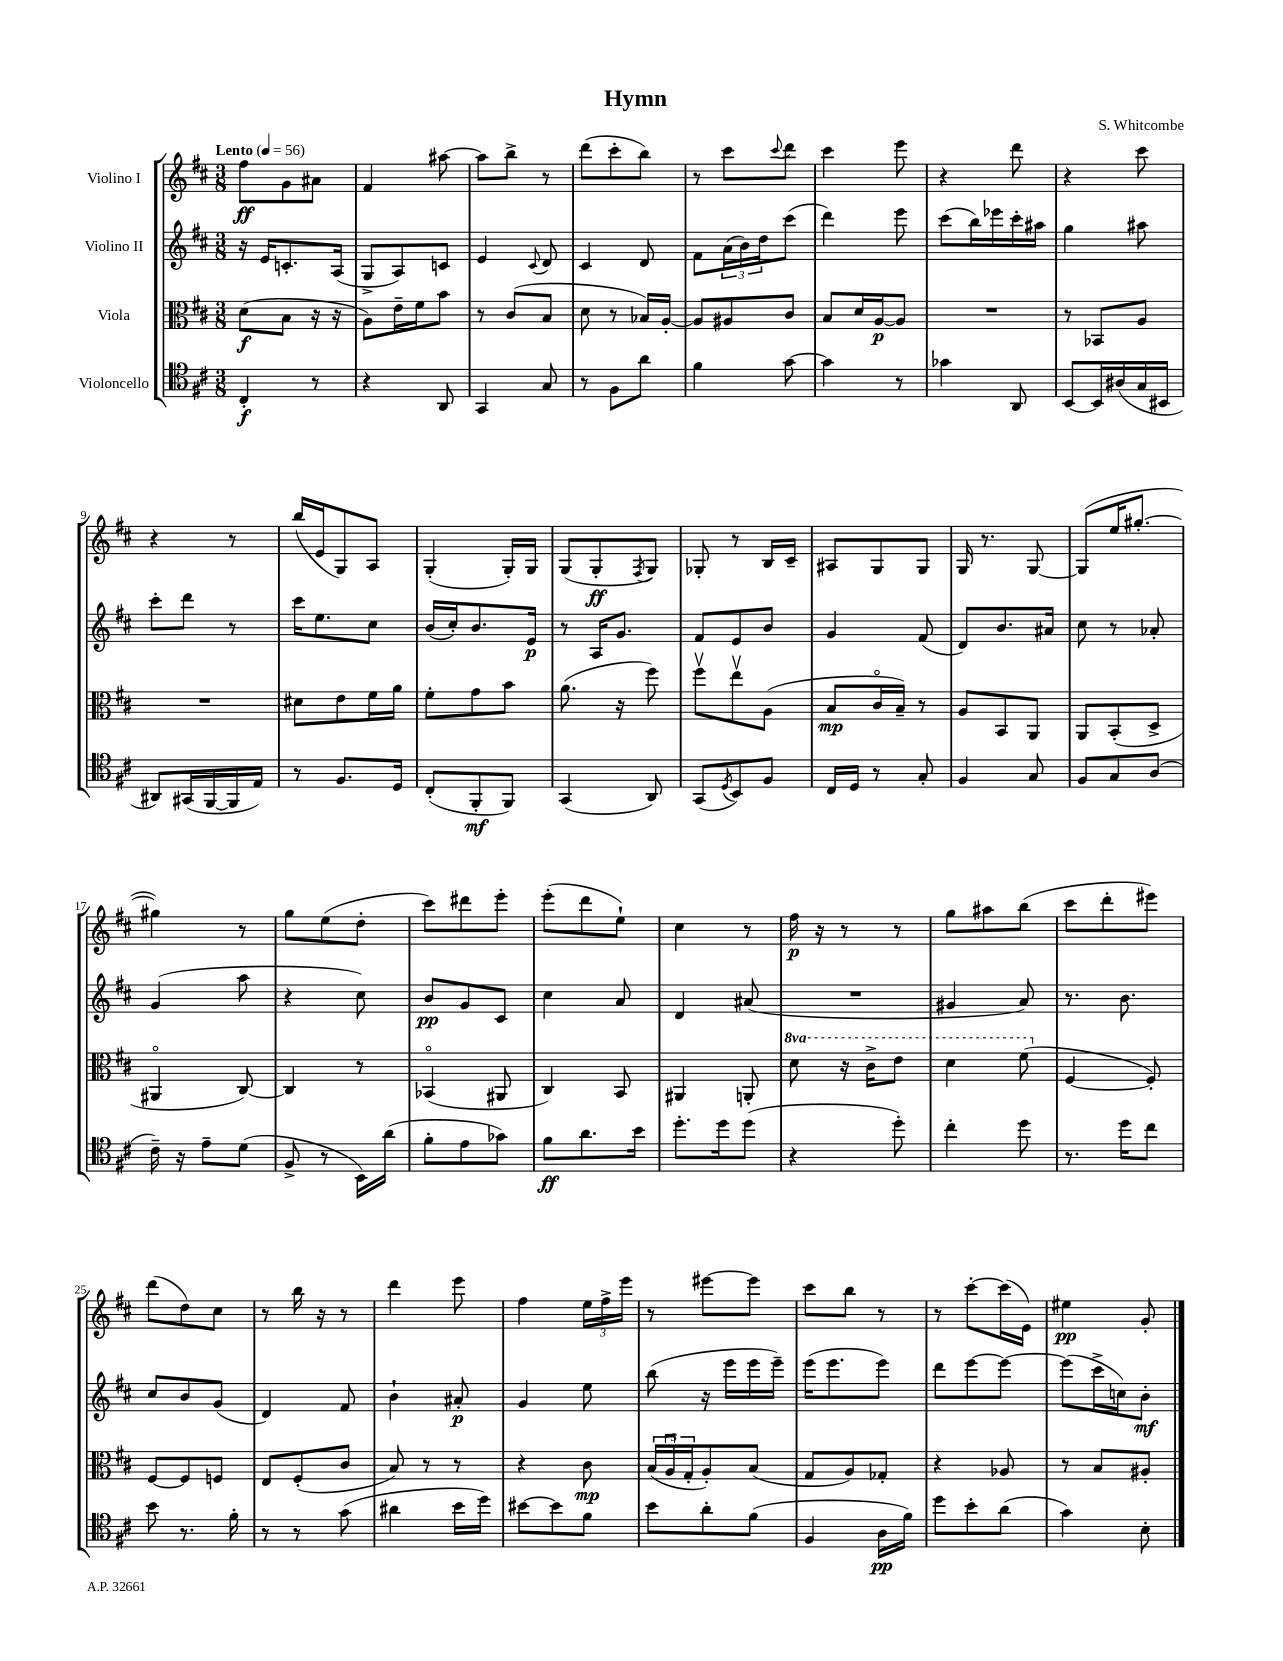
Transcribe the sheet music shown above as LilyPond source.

\header { title = "Hymn" composer = "S. Whitcombe" }
<<
\new StaffGroup <<
\new Staff = "s0" \with { instrumentName = "Violino I" } {
    \clef treble \key d \major \numericTimeSignature \time 3/8 \tempo "Lento" 4 = 56
    fis''8\ff g'8 ais'8 |
    fis'4 ais''8~ |
    ais''8 b''8-> r8 |
    d'''8( cis'''8-. b''8) |
    r8 cis'''8 \appoggiatura { cis'''8 } d'''8 |
    cis'''4 e'''8 |
    r4 d'''8 |
    r4 cis'''8 |
    r4 r8 |
    b''16( e'16 g8) a8 |
    g4-.( g16-.) g16 |
    g8( g8-.\ff \acciaccatura { fis8 } g8) |
    ges8-. r8 b16 cis'16-- |
    ais8 g8 g8 |
    g16 r8. g8~ |
    g8( e''16 gis''8.~-. |
    gis''4) r8 |
    g''8 e''8( d''8-. |
    cis'''8) dis'''8 e'''8-. |
    e'''8-.( d'''8 e''8-!) |
    cis''4 r8 |
    fis''16\p r16 r8 r8 |
    g''8 ais''8 b''8( |
    cis'''8 d'''8-. eis'''8) |
    d'''8( d''8) cis''8 |
    r8 b''16 r16 r8 |
    d'''4 e'''8 |
    fis''4 \tuplet 3/2 { e''16 fis''16-> e'''16 } |
    r8 eis'''8~ eis'''8 |
    cis'''8 b''8 r8 |
    r8 cis'''8~-. cis'''16( e'16) |
    eis''4\pp g'8-. \bar "|." |
}
\new Staff = "s1" \with { instrumentName = "Violino II" } {
    \clef treble \key d \major \numericTimeSignature \time 3/8
    r16 e'16 c'8.-. a16( |
    g8-> a8) c'8 |
    e'4 \appoggiatura { cis'8 } d'8 |
    cis'4 d'8 |
    fis'8 \tuplet 3/2 { a'16( b'16) d''16 } cis'''8( |
    d'''4) e'''8 |
    cis'''8( b''16) ees'''16 cis'''16-. ais''16 |
    g''4 ais''8 |
    cis'''8-. d'''8 r8 |
    cis'''16 e''8. cis''8 |
    b'16( cis''16-.) b'8. e'16\p |
    r8 a16 g'8. |
    fis'8 e'8 b'8 |
    g'4 fis'8( |
    d'8) b'8. ais'16 |
    cis''8 r8 aes'8-. |
    g'4( a''8 |
    r4 cis''8) |
    b'8\pp g'8 cis'8 |
    cis''4 a'8 |
    d'4 ais'8( |
    R4. |
    gis'4 a'8) |
    r8. b'8. |
    cis''8 b'8 g'8( |
    d'4) fis'8 |
    b'4-! ais'8-.\p |
    g'4 e''8 |
    b''8( r16 e'''16 e'''16 e'''16--) |
    e'''16( e'''8. e'''8) |
    d'''8 e'''8~ e'''8~ |
    e'''8( cis'''16-> c''16) b'8-.\mf \bar "|." |
}
\new Staff = "s2" \with { instrumentName = "Viola" } {
    \clef alto \key d \major \numericTimeSignature \time 3/8 \set Staff.ottavationMarkups = #ottavation-simple-ordinals
    d'8\f( b8 r16 r16 |
    a8) e'16-- fis'16 b'8 |
    r8 cis'8( b8 |
    d'8 r8 bes16) a16~-. |
    a8 ais8 cis'8 |
    b8 d'16 a16~\p a8 |
    R4. |
    r8 bes,8 a8 |
    R4. |
    dis'8 e'8 fis'16 a'16 |
    fis'8-. g'8 b'8 |
    a'8.( r16 fis''8) |
    fis''8\upbow e''8\upbow a8( |
    b8\mp cis'16\flageolet b16--) r8 |
    a8 b,8 a,8 |
    a,8 b,8-.( d8-> |
    ais,4\flageolet cis8~) |
    cis4 r8 |
    bes,4\flageolet( ais,8 |
    cis4) b,8 |
    ais,4 a,8-. |
    \ottava #1 d''8 r16 cis''16-> e''8 |
    d''4 fis''8( \ottava #0 |
    fis4~ fis8-.) |
    fis8~ fis8 f8 |
    e8 fis8-.( cis'8 |
    b8) r8 r8 |
    r4 cis'8\mp |
    \tuplet 3/2 { b16( a16\downbow g16-. } a8-.) b8( |
    g8 a8) ges8-. |
    r4 aes8 |
    r8 b8 ais8-. \bar "|." |
}
\new Staff = "s3" \with { instrumentName = "Violoncello" } {
    \clef tenor \key d \major \numericTimeSignature \time 3/8
    cis4-.\f r8 |
    r4 a,8 |
    g,4 g8 |
    r8 fis8 a'8 |
    fis'4 g'8~ |
    g'4 r8 |
    ges'4 a,8 |
    b,8~ b,16 ais16( g16 bis,16 |
    ais,8) gis,16( fis,16~ fis,16 e16) |
    r8 fis8. d16 |
    cis8-.( fis,8-.\mf fis,8) |
    g,4( a,8) |
    g,8( \acciaccatura { d8 } b,8) fis8 |
    cis16 d16 r8 g8-. |
    fis4 g8 |
    fis8 g8 a8( |
    cis'16--) r16 e'8-- d'8( |
    fis8-> r8 b,16) a'16( |
    fis'8-. e'8 ges'8) |
    fis'8\ff a'8. b'16 |
    d''8.-. d''16 d''8( |
    r4 d''8-.) |
    cis''4-. d''8 |
    r8. d''16 cis''8 |
    b'8 r8. fis'16-. |
    r8 r8 g'8( |
    ais'4 b'16 d''16) |
    bis'8~ bis'8 fis'8 |
    b'8 a'8-. fis'8( |
    fis4 a16\pp fis'16) |
    d''8 b'8-. a'8( |
    g'4) b8-. \bar "|." |
}
>>
>>
